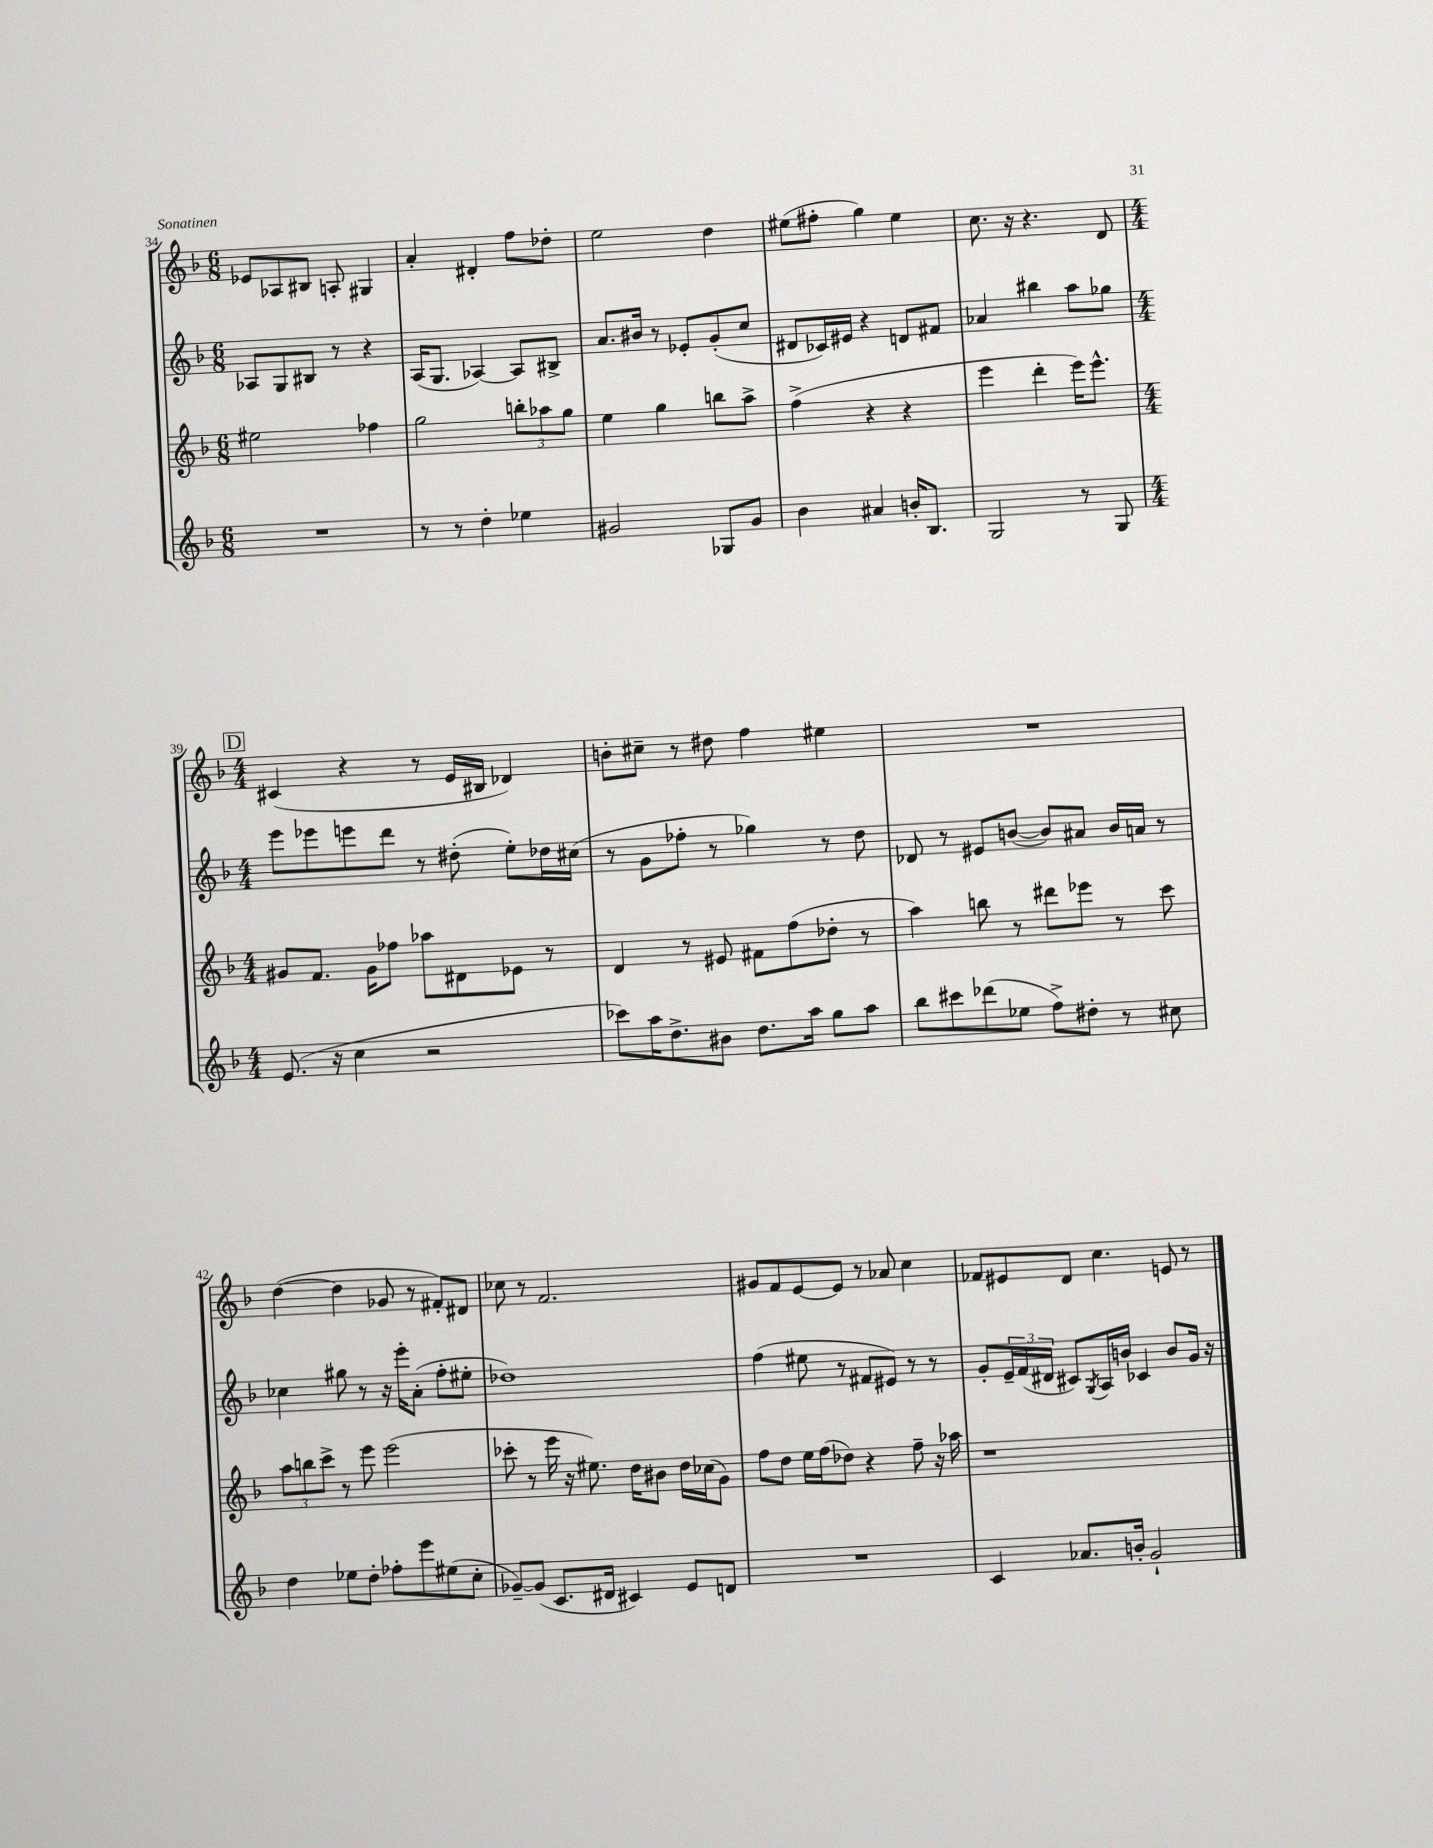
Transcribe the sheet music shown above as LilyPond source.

<<
\new StaffGroup <<
\new Staff = "s0" {
    \clef treble \key f \major \numericTimeSignature \time 6/8
    ees'8 aes8 bis8 a8-. gis4 |
    a'4-. dis'4-. f''8 des''8-. |
    e''2 d''4 |
    eis''8( fis''8-. g''4) eis''4 |
    c''8. r16 r4. d'8 |
    \mark \markup { \box "D" } \numericTimeSignature \time 4/4 cis'4( r4 r8 e'16 bis16 des'4) |
    b'8-. cis''8-- r8 dis''8 f''4 eis''4 |
    R1 |
    d''4~( d''4 ges'8 r8 fis'8-.) dis'8 |
    ces''8 r8 f'2. |
    gis'8 f'8 e'8~ e'8 r8 aes'8 c''4 |
    fes'8 eis'8 d'8 c''4. e'8 r8 \bar "|." |
}
\new Staff = "s1" {
    \clef treble \key f \major \numericTimeSignature \time 6/8
    aes8 g8 bis8 r8 r4 |
    a16( g8. aes4~) aes8 bis8-> |
    a'8. bis'16 r8 ees'8-. g'8-.( c''8 |
    dis'8 ces'16) eis'16 r4 d'8 fis'8 |
    aes'4 bis''4 a''8 ges''8 |
    \mark \markup { \box "D" } \numericTimeSignature \time 4/4 e'''8 ees'''8 e'''8 d'''8 r8 dis''8-.( e''8-.) des''16 cis''16( |
    r8 g'8 fes''8-. r8 ges''4) r8 d''8 |
    des'8 r8 eis'8 b'8~( b'8) ais'8 b'16 a'16 r8 |
    ces''4 gis''8 r8 r16 e'''16-. a'8-.( f''8-. eis''8-. |
    des''1) |
    f''4( eis''8 r8 fis'8 eis'8) r8 r8 |
    g'8-. \tuplet 3/2 { e'16-- f'16( dis'16 } cis'8) \acciaccatura { g8 } a16 b'16 ces'4 b'8 g'16 r16 \bar "|." |
}
\new Staff = "s2" {
    \clef treble \key f \major \numericTimeSignature \time 6/8
    eis''2 fes''4 |
    g''2 \tuplet 3/2 { b''8-. aes''8 g''8 } |
    e''4 g''4 b''8 a''8-> |
    f''4->( r4 r4 |
    e'''4 d'''4-. e'''16) e'''8.-^ |
    \mark \markup { \box "D" } \numericTimeSignature \time 4/4 gis'8 f'8. gis'16 fes''8 aes''8 dis'8 ees'8 r8 |
    d'4 r8 eis'8 fis'8 f''8( des''8-. r8 |
    a''4) b''8 r8 dis'''8 ees'''8 r8 c'''8 |
    \tuplet 3/2 { a''8 b''8 c'''8-> } r8 e'''8 e'''2( |
    ces'''8-. r8 e'''16 r16 eis''8.) d''16 bis'8 d''16 ces''16( g'8) |
    f''8 d''8 e''16 f''16( des''8) r4 f''8-- r16 aes''16 |
    r1 \bar "|." |
}
\new Staff = "s3" {
    \clef treble \key f \major \numericTimeSignature \time 6/8
    R2. |
    r8 r8 d''4-. ees''4 |
    gis'2 ges8 gis'8 |
    bes'4 ais'4 b'16-. bes8. |
    g2 r8 g8 |
    \mark \markup { \box "D" } \numericTimeSignature \time 4/4 e'8.( r16 c''4 r2 |
    ces'''8) a''16 d''8.-> bis'8 d''8. a''16 g''8 a''8 |
    bes''8 cis'''8 des'''8( ees''8 f''8->) dis''8-. r8 cis''8 |
    d''4 ees''8 d''8-. fes''8-. e'''8 eis''8( c''8-. |
    ges'8~--) ges'8( c'8. dis'16 cis'4) e'8 d'8 |
    R1 |
    c'4 aes'8. b'16-. g'2-! \bar "|." |
}
>>
>>
\layout { \context { \Score currentBarNumber = #34 } }
